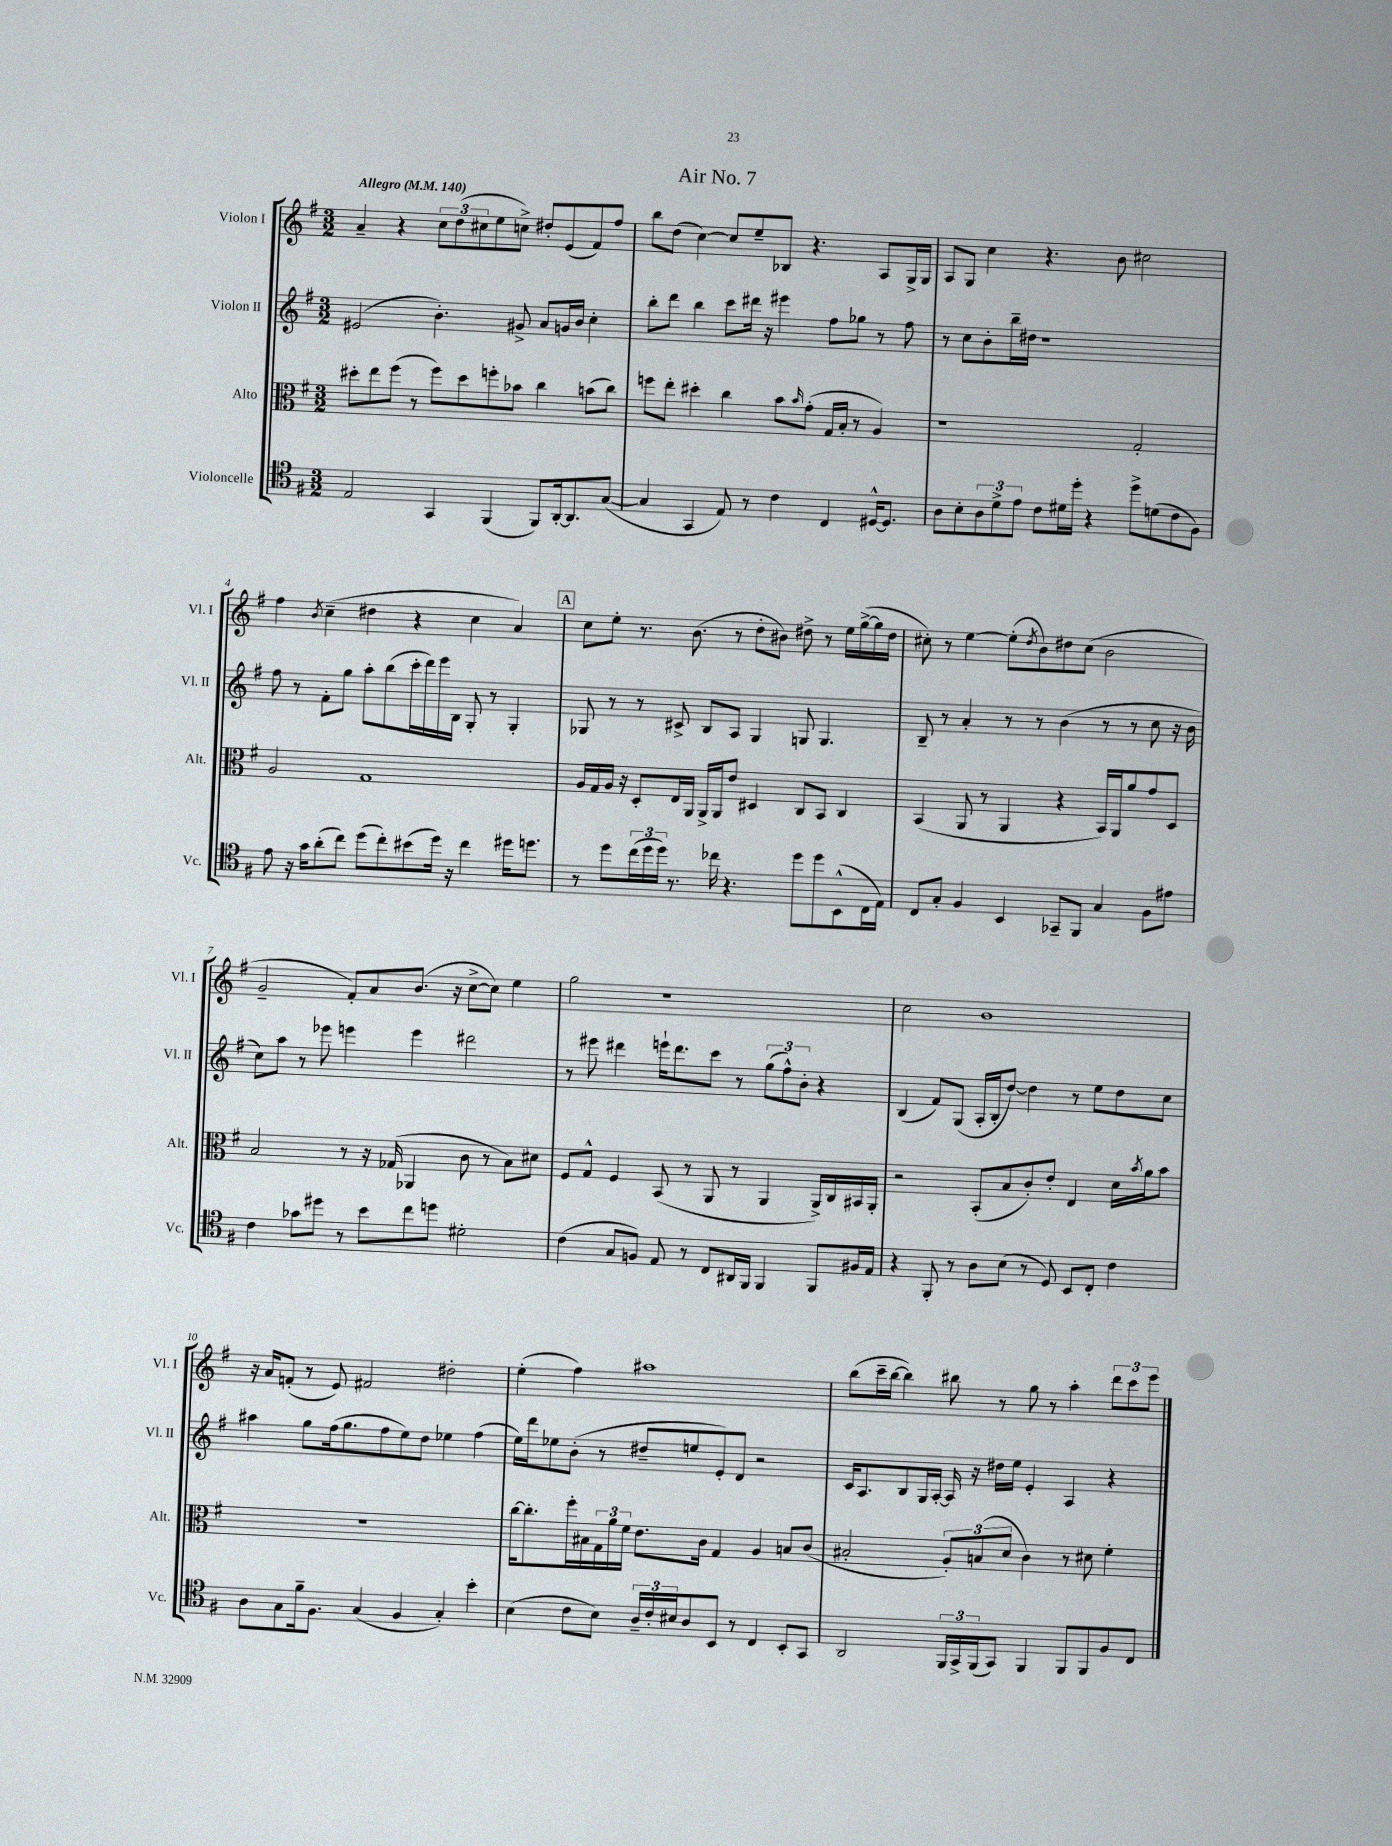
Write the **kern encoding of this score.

**kern	**kern	**kern	**kern
*staff4	*staff3	*staff2	*staff1
*clefC4	*clefC3	*clefG2	*clefG2
*k[f#]	*k[f#]	*k[f#]	*k[f#]
*M3/2	*M3/2	*M3/2	*M3/2
*MM140	*MM140	*MM140	*MM140
2E	8dd#'	(2e#	4a~
.	8ee	.	.
.	(8ff#	.	4r
.	8r	.	.
4GG	8ff#)	4.b')	12cc
.	.	.	(12dd
.	8dd#	.	.
.	.	.	12cc#
(4FF#	8ff'	.	8ee
.	8b-	8g#^	8cc^)
8FF#)	4cc	8a	8dd#'
[16AA'	.	16g	(8e
8.AA]	.	16b	.
.	(8b	4cc'	8f#)
([8G	8cc)	.	8ff#
=	=	=	=
4G]	8ff	8bb'	8bb
.	8ee'	8ddd	(8dd
4GG	4dd#'	4bb	[4cc)
8E)	4cc	8ccc	8cc]
8r	.	16ddd#	8ee~
.	.	16r	.
4c	8b	4eee#	8B-
.	16qqb	.	.
.	(8g'	.	4.r
4C	16G	8ff#	.
.	16B'	.	.
.	8r	8gg-	.
[16D#^^	4A)	8r	8A
8.D#]	.	.	.
.	.	8ff#	16G^
.	.	.	16G
=	=	=	=
8A	1r	8r	8A
8B'	.	8cc	8G
12A	.	8b'	4cc
12d^	.	.	.
.	.	16bb~	.
12e	.	.	.
.	.	16dd#	.
8c	.	1r	4.r
16d#	.	.	.
16dd'	.	.	.
4r	.	.	.
.	.	.	8b
8dd^	2G'	.	2cc#
(8d	.	.	.
8c	.	.	.
8F#)	.	.	.
=	=	=	=
8e	2A	8ff#	4ff#
16r	.	8r	.
16g	.	.	.
.	.	.	8qb
(8a'	.	8f#'	(4cc~
8cc)	.	8gg	.
(8dd	1G	8aa'	4dd#
8cc')	.	(8bb	.
(8b#	.	16ccc'	4r
.	.	16ddd)	.
16dd)	.	16eee	.
16r	.	16B	.
4cc	.	8G'	4cc
.	.	8r	.
16dd#	.	4G'	4a)
8.dd	.	.	.
=	=	=	=
8r	16A	8G-	8cc
.	16G	.	.
8dd	16A	8r	8ee'
.	16r	.	.
(24cc	8D'	8r	8.r
24dd	.	.	.
24dd)	.	.	.
8.r	16E	8c#^	.
.	16AA	.	(8.b
.	16AA^	8B	.
16cc-	16AA	.	.
4.r	8e	8A	8r
.	4D#	4G-	8dd'
.	.	.	8b#)
8dd	8C	8G	8dd#^
8dd	8BB	4.G	8r
(8BB^^	4C	.	16ee
.	.	.	([16gg^
16C	.	.	16gg]
16E)	.	.	16dd#
=	=	=	=
8C	(4BB	8B~	8cc#')
8G'	.	8r	8r
4F#	8AA	4a'	[4ee
.	8r	.	.
4BB	4AA	8r	(8ee']
.	.	.	8qdd
.	.	8r	8b)
8GG-~	4r	(4b	8dd#
8FF#	.	.	(8cc#
4G	16BB)	8r	2b
.	16AA	.	.
.	8a	8r	.
8F#	8g	8cc	.
8e#	8D	16r	.
.	.	16b	.
=	=	=	=
4c	2B	8cc)	2g~
.	.	8aa	.
8g-	.	8r	.
8dd#	.	8eee-	.
8r	8r	4eee	8f#')
8b	16r	.	8a
.	(16G-	.	.
8cc	4AA-	4eee	(8.b
8dd	.	.	.
.	.	.	16r
2d#'	8c	2ddd#	[8cc^
.	8r	.	8cc])
.	8B)	.	4ee
.	8d#	.	.
=	=	=	=
(4c	8F#	8r	2gg
.	8G^^	8eee#	.
8G	4F#	4ddd#	.
8F)	.	.	.
8E	(8BB	16eee`	1r
.	.	8.ddd#	.
8r	8r	.	.
8C	8AA	8ccc	.
16AA#	8r	8r	.
16FF#	.	.	.
4FF#	4AA	(12gg	.
.	.	12ff#^^)	.
.	.	12b'	.
8FF#	16AA^)	4r	.
.	16C	.	.
16F#	16BB#	.	.
16E	16AA'	.	.
=	=	=	=
4r	2r	(4B	2cc
8FF#'	.	8f#)	.
8r	.	(8G	.
8A	(8BB'	16A'	1b
.	.	16B'	.
(8B	8B	[8dd)	.
8r	8c')	4dd]	.
8D)	8e'	.	.
8BB	4E	8r	.
8C'	.	8ee	.
4c	16d	8dd	.
.	8qb	.	.
.	16a	.	.
.	8b	8cc	.
=	=	=	=
8A	1.r	4aa#	16r
.	.	.	16a
8G	.	.	(8f'
16f#~	.	8gg	8r
8.F#	.	.	.
.	.	(16ff#	8e)
.	.	8.gg	.
(4G	.	.	2f#
.	.	8ff#	.
4F#	.	8ee)	.
.	.	8dd	.
4G')	.	4ee-	2dd#'
4b'	.	(4ff#	.
=	=	=	=
(4B	[16cc	16ee)	(4ee'
.	8.cc']	16ddd	.
.	.	8ee-	.
8c	16ff#'	(8b'	4ff#)
.	16B#	.	.
8B)	24G	8r	.
.	24a	.	.
.	24f#	.	.
24A~	8.e	8dd#~	1aa#
24c'	.	.	.
24B#	.	.	.
8A	.	8ee	.
.	16c	.	.
8BB	4G	8e')	.
8r	.	8d	.
4C	4A	2r	.
8BB'	8B	.	.
8GG	(8c	.	.
=	=	=	=
2AA	2B#'	16c	(8bb
.	.	8.A	.
.	.	.	16ccc~
.	.	.	[16bb
.	.	8B	4bb])
.	.	16G	.
.	.	[16A'	.
24FF#	12A')	16A]	8bb#
24GG^	.	.	.
.	.	16r	.
(24FF#	(12B	.	.
8GG)	.	16dd#	8r
.	12d	.	.
.	.	16ee	.
4FF#	4c)	4e'	8gg
.	.	.	8r
8FF#	8r	4A	4aa'
8FF#	8d#	.	.
8F#	4f#'	4r	12ddd
.	.	.	12ccc
8C	.	.	.
.	.	.	12eee
==	==	==	==
*-	*-	*-	*-
